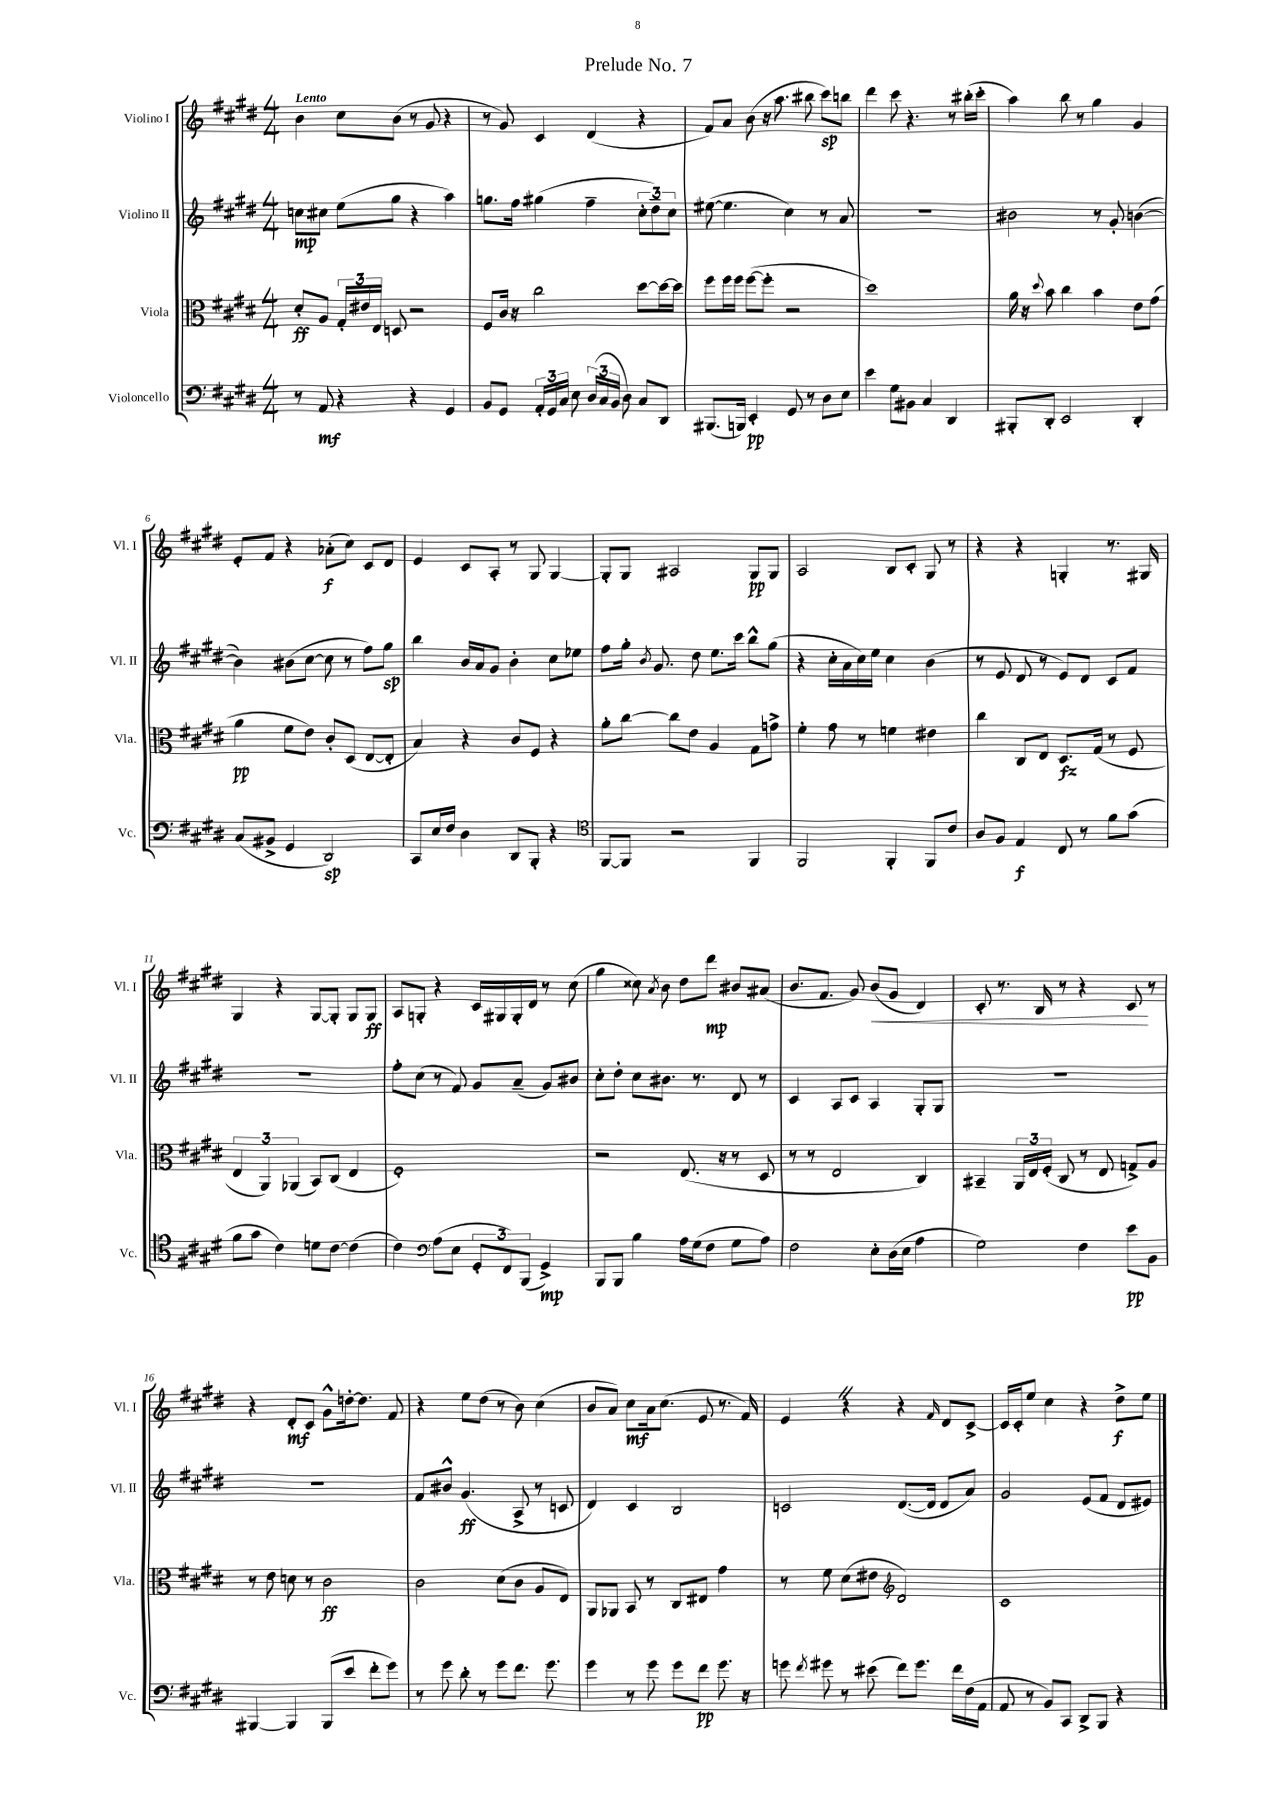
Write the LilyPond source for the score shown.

\header { title = "Prelude No. 7" }
<<
\new StaffGroup <<
\new Staff = "s0" \with { instrumentName = "Violino I" shortInstrumentName = "Vl. I" } {
    \clef treble \key e \major \numericTimeSignature \time 4/4 \tempo "Lento"
    \autoBeamOff b'4 cis''8[ b'8]( r8 gis'8 r4 |
    r8 gis'8) cis'4 dis'4( r4 |
    fis'8[) a'8] b'8( r16 a''8. bis''8 cis'''8[\sp) b''8] |
    dis'''4 cis'''8 r4. r8 bis''16[-.( cis'''16]-. |
    a''4) b''8 r8 gis''4 gis'4 |
    e'8[-. fis'8] r4 aes'8[-.\f( cis''8]) cis'8[ dis'8] |
    e'4 cis'8[ a8]-. r8 gis8 gis4~ |
    gis8[-. gis8] ais2 gis8[\pp gis8] |
    a2 b8[ cis'8]-. gis8 r8 |
    r4 r4 g4-. r8. gis16 |
    gis4 r4 gis8[~ gis8]-. gis8[ gis8]\ff |
    a8[ g8]-. r4 cis'16[ gis16 gis16-. dis'16] r8 cis''8( |
    gis''4 cisis''8) \acciaccatura { a'8 } b'8 dis''8[ dis'''8]\mp bis'8[ ais'8]( |
    b'8.[ fis'8.] gis'8) b'8[\<( gis'8] dis'4) |
    cis'8-. r8. b16 r8 r4 cis'8\! r8 |
    r4 dis'8[-.\mf cis'8] gis'8[-^ d''16~-. d''8.] fis'8 |
    r4 e''8[ dis''8]( r8 b'8) cis''4( |
    b'8[ a'8]) cis''8[\mf a'16 cis''8.]( e'8 r8. fis'16) |
    e'4 \once \override BreathingSign.text = \markup { \musicglyph "scripts.caesura.straight" } \breathe r4 r4 \grace { fis'16 } dis'8[ cis'8]~-> |
    cis'16[ cis'16-. e''8] cis''4 r4 dis''8[->\f e''8] \bar "|." |
}
\new Staff = "s1" \with { instrumentName = "Violino II" shortInstrumentName = "Vl. II" } {
    \clef treble \key e \major \numericTimeSignature \time 4/4
    \autoBeamOff c''8[\mp cis''8] e''8[( gis''8] r4 a''4) |
    g''8.[ fis''16] gis''4( fis''4-- \tuplet 3/2 { cis''8[-. dis''8--) cis''8] } |
    eis''8~( eis''4. cis''4) r8 a'8 |
    r1 |
    bis'2 r8 gis'8-. b'4~( |
    b'4) bis'8[( cis''8]~ cis''8 r8 fis''8[) gis''8]\sp |
    b''4 b'16[ a'16 gis'8] b'4-. cis''8[ ees''8] |
    fis''8[ gis''16]-. \acciaccatura { b'8 } gis'8. dis''8 e''8.[ cis'''16] b''8[-^ gis''8]( |
    r4 cis''16[-. a'16 cis''16) e''16] cis''4 b'4( |
    r8 e'8 dis'8 r8 e'8[) dis'8] cis'8[ fis'8] |
    r1 |
    fis''8[-. cis''8]( r8 fis'8) gis'8[ a'8]--( gis'8[) bis'8] |
    cis''8[-. dis''8]-. cis''8[ bis'8.] r8. dis'8 r8 |
    cis'4 a8[ cis'8] a4 gis8[-. gis8] |
    R1 |
    R1 |
    fis'8[ bis'8]-^ gis'4.\ff( a8-> r8 c'8 |
    dis'4) cis'4 b2 |
    c'2 dis'8.[~( dis'16] dis'8[ a'8]) |
    gis'2 e'8[( fis'8] dis'8[ eis'8]) \bar "|." |
}
\new Staff = "s2" \with { instrumentName = "Viola" shortInstrumentName = "Vla." } {
    \clef alto \key e \major \numericTimeSignature \time 4/4
    \autoBeamOff dis'8[-.\ff a8] \tuplet 3/2 { gis16[-. eis'16 e16] } d8 r2 |
    fis8[ cis'16] r16 cis''2 dis''8[~ dis''16~ dis''16] |
    fis''8[ fis''16 fis''16] fis''8[~( fis''8]-. r2 |
    dis''1) |
    a'16 r16 \appoggiatura { dis''8 } b'8 cis''4 b'4 e'8[ gis'8]( |
    a'4\pp fis'8[ e'8]) cis'8[-. dis8]( e8[~ e8]-. |
    b4) r4 cis'8[ fis8] r4 |
    a'8[-. cis''8]~ cis''8[ e'8] a4 gis8[ g'8]-> |
    fis'4-. gis'8 r8 f'4 eis'4 |
    cis''4 cis8[ e8] dis8.[\fz gis16]( r8 fis8 |
    \tuplet 3/2 { e4 a,4) aes,4( } b,8[) cis8]( e4 |
    fis1-.) |
    r2 e8.( r16 r8 dis8 |
    r8 r8 e2 cis4) |
    bis,4-- \tuplet 3/2 { a,16[ e16 fis16]-.( } cis8 r8 e8 g8[->) a8] |
    r8 e'8 d'8 r8 cis'2\ff |
    cis'2 dis'8[( cis'8] a8[ e8]) |
    a,8[ aes,8] b,8 r8 cis8[ eis8] gis'4 |
    r8 fis'8 dis'8[( eis'8] \clef treble dis'2) |
    cis'1 \bar "|." |
}
\new Staff = "s3" \with { instrumentName = "Violoncello" shortInstrumentName = "Vc." } {
    \clef bass \key e \major \numericTimeSignature \time 4/4
    \autoBeamOff r8 a,8\mf r4 r4 gis,4 |
    b,8[ gis,8] \tuplet 3/2 { a,16[-. gis,16 cis16] } e8 \tuplet 3/2 { dis16[( cis16 b,16] } dis8) cis8[ dis,8] |
    bis,,8.[( b,,16]) e,4-.\pp gis,8 r8 dis8[ e8] |
    e'4 gis8[ bis,8] cis4 dis,4 |
    bis,,8[-. dis,8]-. e,2 dis,4-. |
    cis8[( bis,8]-> gis,4 dis,2\sp) |
    cis,8[ e16 fis16] dis4 dis,8[ b,,8]-. r4 |
    \clef tenor fis,8[~ fis,8] r2 fis,4 |
    fis,2 fis,4-. fis,8[ cis'8] |
    a8[ fis8] e4\f cis8 r8 fis'8[ gis'8]( |
    fis'8[ gis'8] cis'4) d'8[ cis'8]~ cis'4( |
    cis'4) \clef bass a8[( e8] \tuplet 3/2 { gis,8[-. fis,8) b,,8]( } gis,4->\mp) |
    b,,8[ b,,8] b4 a16[ gis16( fis8] gis8[ a8]) |
    fis2 e8[-. dis16( e16] a4 |
    gis2) fis4 e'8[\pp b,8] |
    bis,,4~ bis,,4 bis,,8[( e'8] fis'8[-. gis'8]) |
    r8 gis'8 dis'8-. r8 gis'8[ fis'8.] gis'8. |
    gis'4 r8 gis'8 gis'8[ fis'8]\pp gis'8. r16 |
    g'8 \acciaccatura { fis'8 } gis'8 r8 eis'8( fis'8[) gis'8.] fis'16[ fis16( a,16] |
    a,8 r8 b,8[) cis,8] dis,8[-> b,,8] r4 \bar "|." |
}
>>
>>
